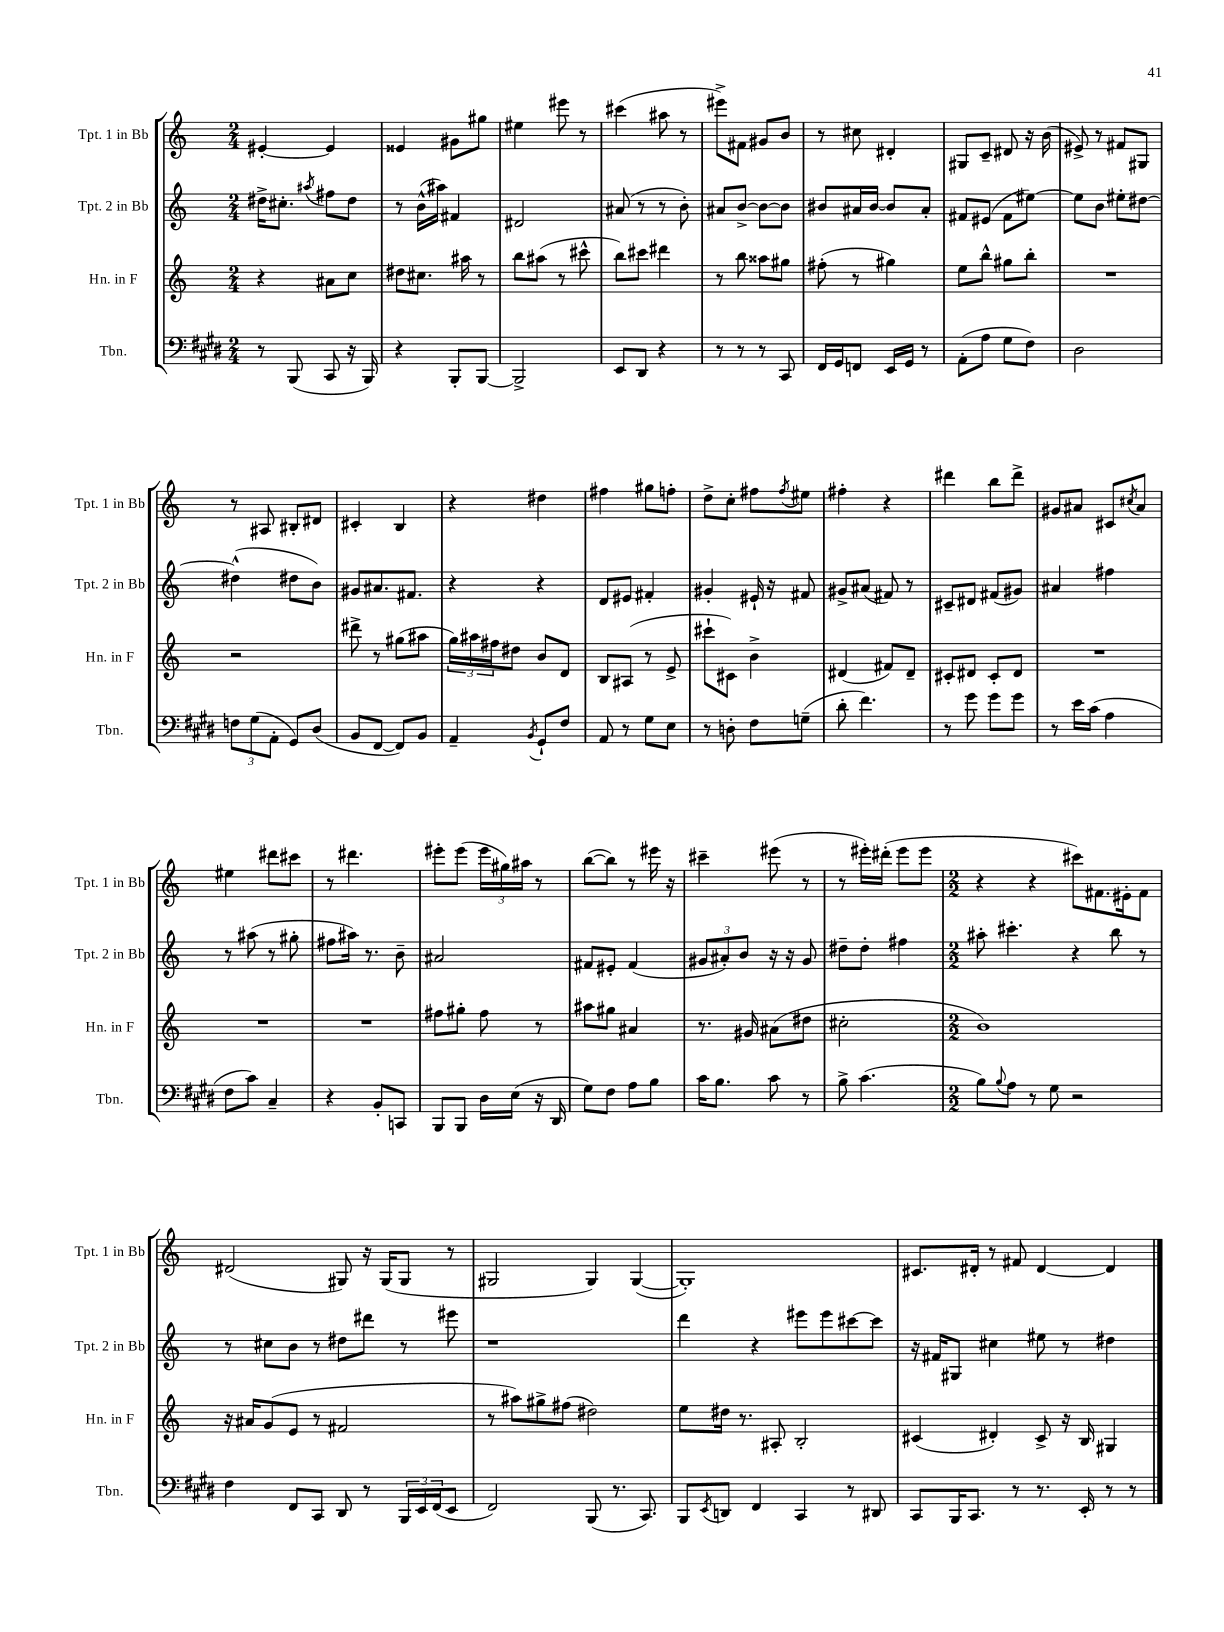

**kern	**kern	**kern	**kern
*part4	*part3	*part2	*part1
*staff4	*staff3	*staff2	*staff1
*I"Tbn.	*I"Hn. in F	*I"Tpt. 2 in Bb	*I"Tpt. 1 in Bb
*I'Tbn.	*I'Hn. in F	*I'Tpt. 2 in Bb	*I'Tpt. 1 in Bb
*clefF4	*clefG2	*clefG2	*clefG2
*k[f#c#g#d#]	*k[]	*k[]	*k[]
*M2/4	*M2/4	*M2/4	*M2/4
=129	=129	=129	=129
8r	4r	16dd#X^\KL	[4e#X'/
.	.	8.cc#X'\J	.
(8BBB/	.	.	.
.	.	8qaa#X/	.
8CC#/	8a#X\L	8ff#X\L	4e#/]
16r	8cc\J	8dd#\J	.
16BBB/)	.	.	.
=130	=130	=130	=130
4r	8dd#X\L	8r	4e##X/
.	8.cc#X\J	(16b^^\LL	.
.	.	16aa#X\JJ)	.
8BBB'/L	.	4f#X/	8g#X\L
.	16aa#X\	.	.
[8BBB/J	8r	.	8gg#X\J
=131	=131	=131	=131
2BBB^/]	8bb\L	2d#X/	4ee#X\
.	(8aa#X\J	.	.
.	8r	.	8eee#X\
.	8ccc#X^^\	.	8r
=132	=132	=132	=132
8EE/L	8bb\L)	(8a#X/	(4ccc#X\
8DD#/J	8ccc#X\J	8r	.
4r	4ddd#X\	8r	8aa#X\
.	.	8b'\)	8r
=133	=133	=133	=133
8r	8r	8a#X/L	8eee#X^\L)
8r	8bb\	[8b^/J	8f#X\J
8r	8aa##X\L	8b\L_	8g#X/L
8CC#/	8gg#X\J	8b\J]	8b/J
=134	=134	=134	=134
16FF#/LL	(8ff#X'\	8b#X/L	8r
16GG#/J	.	.	.
8FFn/J	8r	16a#X/L	8cc#X\
.	.	[16b#/JJ	.
16EE/LL	4gg#X\)	8b#/L]	4d#X'/
16GG#/JJ	.	.	.
8r	.	8a#'/J	.
=135	=135	=135	=135
(8AA'\L	8ee\L	8f#X/L	8G#X/L
8A\J	8bb^^\J	(8e#X/J	8c~/J
8G#\L	8gg#X\L	8f#\L	8d#X/
8F#\J)	8bb'\J	[8ee#X\J)	16r
.	.	.	(16b\
=136	=136	=136	=136
2D#\	2r	8ee#\L]	8e#X^/)
.	.	8b\J	8r
.	.	8ee#X'\L	8f#X/L
.	.	[8dd#X\J	8G#X/J
!!LO:LB:g=z
=137	=137	=137	=137
12Fn\L	2r	(4dd#X^^\]	8r
(12G#\	.	.	.
.	.	.	8A#X/
12AA'\J	.	.	.
8GG#/L)	.	8dd#X\L	8B#X'/L
(8D#/J	.	8b\J)	8d#X/J
=138	=138	=138	=138
8BB/L	8ddd#X^\	8g#X/L	4c#X'/
[8FF#/J	8r	8.a#X/	.
8FF#/L])	(8gg#X\L	.	4B/
.	.	8.f#X/J	.
8BB/J	8aa#X\J	.	.
=139	=139	=139	=139
4AA~/	24gg\LL)	4r	4r
.	24aa#X\	.	.
.	24ff#X\J	.	.
.	8dd#X\J	.	.
8qBB/	.	.	.
8GG#`/L	8b/L	4r	4dd#X\
8F#/J	8d/J	.	.
=140	=140	=140	=140
8AA/	8B/L	8d/L	4ff#X\
8r	(8A#X/J	8e#X/J	.
8G#\L	8r	4f#X'/	8gg#X\L
8E\J	8e^/	.	8ffn'\J
=141	=141	=141	=141
8r	8ccc#X`\L	4g#X'/	8dd^\L
8Dn'\	8c#X\J)	.	8cc'\J
8F#\L	4b^\	16e#X`/	8ff#X\L
.	.	16r	.
.	.	.	8qff#/
(8Gn~\J	.	8f#X/	8ee#X\J
=142	=142	=142	=142
8d#'\	(4d#X/	8g#X^/L	4ff#X'\
4.f#\)	.	(8a#X/J	.
.	8f#X/L)	8f#X/)	4r
.	8d#~/J	8r	.
=143	=143	=143	=143
8r	8c#X'/L	8c#X~/L	4ddd#X\
8g#\	8d#X/J	8d#X/J	.
8g#\L	8c#'/L	(8f#X/L	8bb\L
8g#\J	8d#/J	8g#X/J)	8ddd#^\J
=144	=144	=144	=144
8r	2r	4a#X/	8g#X/L
16e\LL	.	.	8a#X/J
(16c#\JJ	.	.	.
4A\	.	4ff#X\	8c#X/L
.	.	.	8qcc#X/
.	.	.	8a#/J
!!LO:LB:g=z
=145	=145	=145	=145
8F#\L	2r	8r	4ee#X\
8c#\J)	.	(8aa#X\	.
4C#~/	.	8r	8ddd#X\L
.	.	8gg#X'\	8ccc#X\J
=146	=146	=146	=146
4r	2r	8ff#X\L	8r
.	.	16aa#X\Jk)	4.ddd#X\
.	.	8.r	.
8BB'/L	.	.	.
8CCn/J	.	8b~\	.
=147	=147	=147	=147
8BBB/L	8ff#X\L	2a#X/	8eee#X'\L
8BBB/J	8gg#X'\J	.	(8eee#\J
16D#\LL	8ff#\	.	24eee#\LL
.	.	.	24gg#X\)
(16E\JJ	.	.	.
.	.	.	24aa#X\JJ
16r	8r	.	8r
16DD#/	.	.	.
=148	=148	=148	=148
8G#\L)	8aa#X\L	8f#X/L	([8bb\L
8F#\J	8gg#X\J	8e#X'/J	8bb\J])
8A\L	4a#X/	(4f#/	8r
8B\J	.	.	16eee#X\
.	.	.	16r
=149	=149	=149	=149
16c#\KL	8.r	12g#X/L	4ccc#X~\
8.B\J	.	.	.
.	.	12a#X'/)	.
.	.	12b/J	.
.	16g#X/	.	.
8c#\	(8a#X\L	16r	(8eee#X\
.	.	16r	.
8r	8dd#X\J	8g#/	8r
=150	=150	=150	=150
8B^\	2cc#X'\	8dd#X~\L	8r
(4.c#\	.	8dd#'\J	16eee#X'\LL)
.	.	.	(16ddd#X'\JJ
.	.	4ff#X\	8eee#\L
.	.	.	8eee#\J
=151	=151	=151	=151
*M2/2	*M2/2	*M2/2	*M2/2
8B\L)	1b)	8aa#X'\	4r
8qqB/	.	.	.
8A\J	.	4.ccc#X'\	.
8r	.	.	4r
8G#\	.	.	.
2r	.	4r	8ccc#X\L)
.	.	.	8.f#X\
.	.	8bb\	.
.	.	.	16e#X'\k
.	.	8r	8f#\J
!!LO:LB:g=z
=152	=152	=152	=152
4F#\	16r	8r	(2d#X/
.	16a#X/KL	.	.
.	(8g/	8cc#X\L	.
8FF#/L	8e/J	8b\J	.
8CC#/J	8r	8r	.
8DD#/	2f#X/	8dd#X\L	8G#X/)
8r	.	8ddd#X\J	16r
.	.	.	(16G#/KL
24BBB/LL	.	8r	8G#/J
24EE/	.	.	.
(24FF#/J	.	.	.
8EE/J	.	8eee#X\	8r
=153	=153	=153	=153
2FF#/)	8r	1r	2G#X/
.	8aa#X\L)	.	.
.	8gg#X^\	.	.
.	(8ff#X\J	.	.
(8BBB/	2dd#X\)	.	4G#/)
8.r	.	.	.
.	.	.	([4G#/
8.CC#/)	.	.	.
=154	=154	=154	=154
8BBB/L	8ee\L	4ddd\	1G#'])
8qEE/	.	.	.
8DDn/J	16dd#X\Jk	.	.
.	8.r	.	.
4FF#/	.	4r	.
.	8A#X'/	.	.
4CC#/	2B'/	8eee#X\L	.
.	.	8eee#\	.
8r	.	[8ccc#X\	.
8DD#X/	.	8ccc#\J]	.
=155	=155	=155	=155
8CC#/L	(4c#X/	16r	8.c#X/L
.	.	16f#X/KL	.
16BBB/K	.	8G#X/J	.
8.CC#/J	.	.	16d#X'/Jk
.	4d#X'/)	4cc#X\	8r
8r	.	.	8f#X/
8.r	8c#^/	8ee#X\	[4d#/
.	16r	8r	.
16EE'/	16B/	.	.
8r	4G#X/	4dd#X\	4d#/]
8r	.	.	.
==	==	==	==
*-	*-	*-	*-
